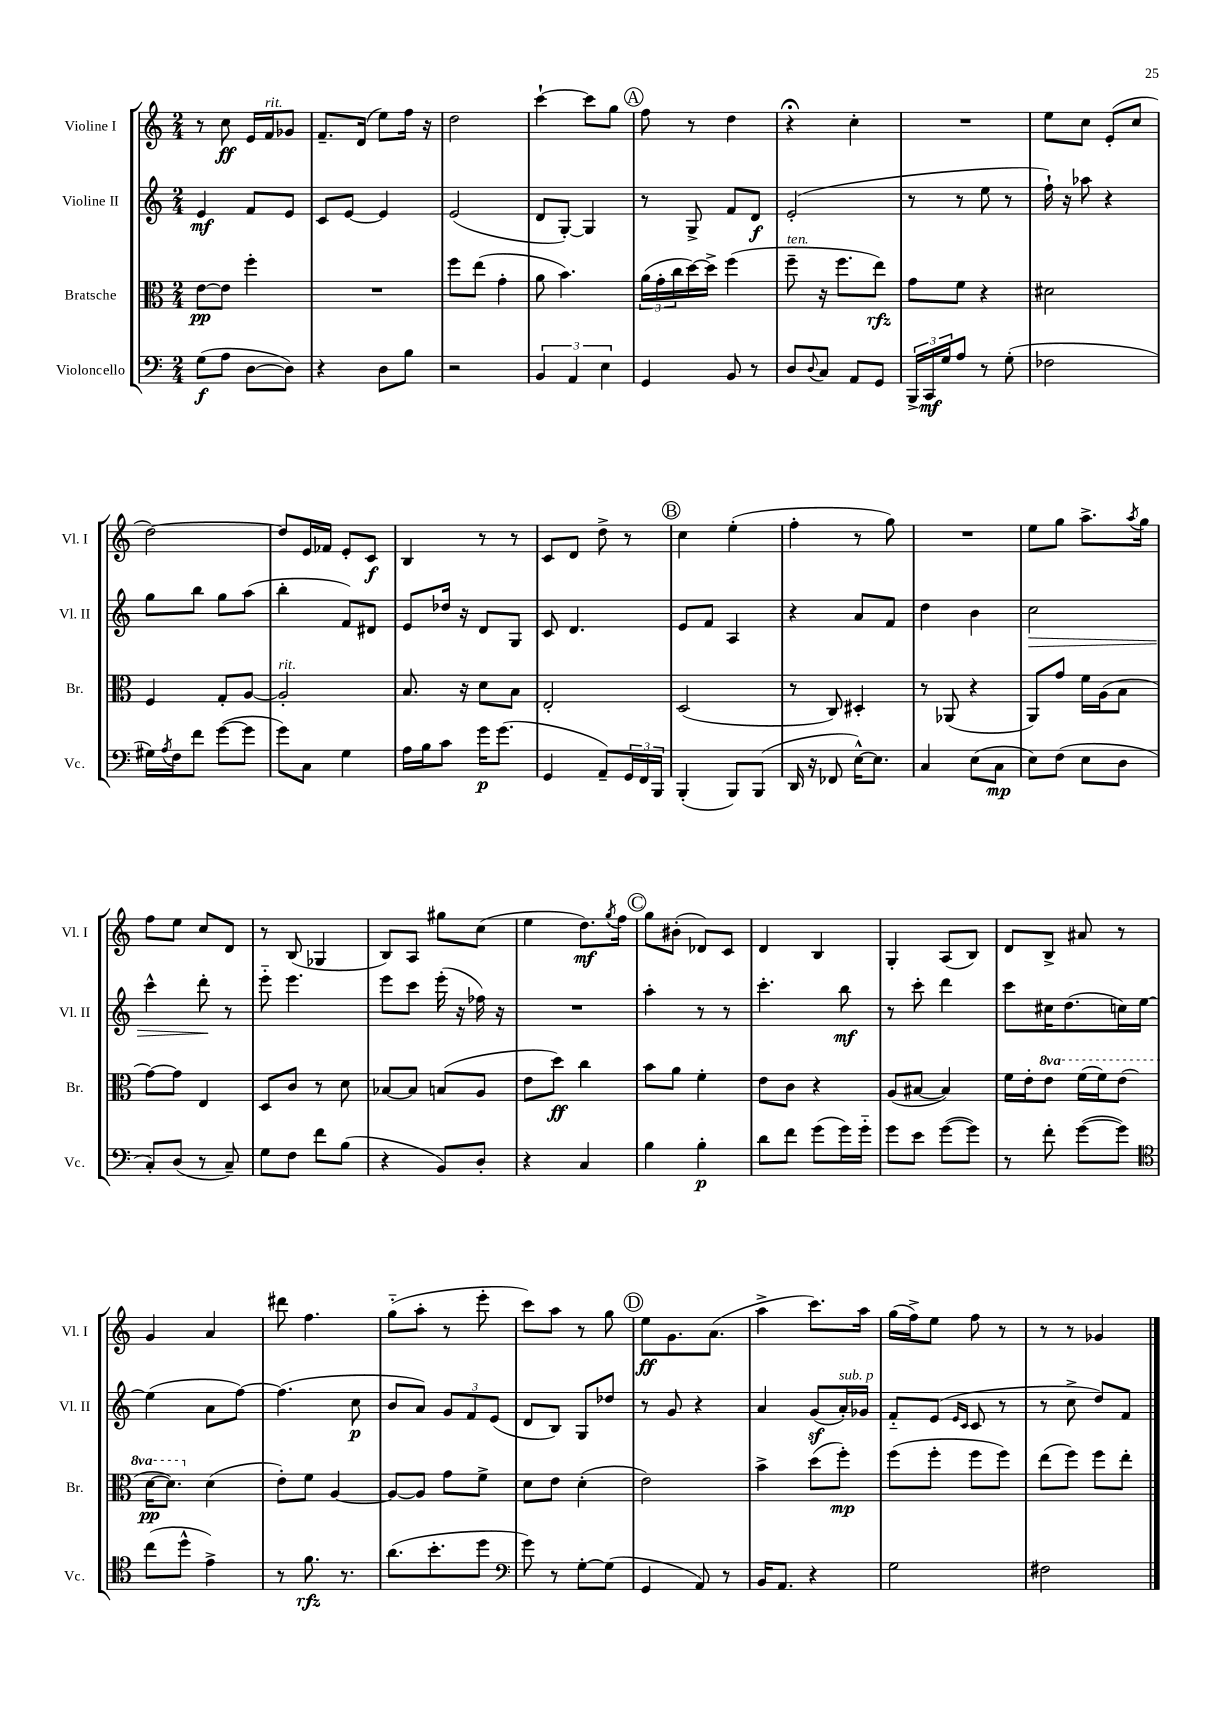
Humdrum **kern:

**kern	**dynam	**kern	**dynam	**kern	**dynam	**kern	**dynam
*part4	*part4	*part3	*part3	*part2	*part2	*part1	*part1
*staff4	*staff4	*staff3	*staff3	*staff2	*staff2	*staff1	*staff1
*I"Violoncello	*	*I"Bratsche	*	*I"Violine II	*	*I"Violine I	*
*I'Vc.	*	*I'Br.	*	*I'Vl. II	*	*I'Vl. I	*
*clefF4	*	*clefC3	*	*clefG2	*	*clefG2	*
*k[]	*	*k[]	*	*k[]	*	*k[]	*
*M2/4	*	*M2/4	*	*M2/4	*	*M2/4	*
=1	=1	=1	=1	=1	=1	=1	=1
(8G\L	f	[8e\L	pp	4e/	mf	8r	.
8A\J	.	8e\J]	.	.	.	8cc\	ff
[8D\L	.	4ff'\	.	8f/L	.	16e/LL	.
!	!	!	!	!	!	!LO:TX:a:i:t=rit.	!
.	.	.	.	.	.	16f/J	.
8D\J])	.	.	.	8e/J	.	8g-X/J	.
=2	=2	=2	=2	=2	=2	=2	=2
4r	.	2r	.	8c/L	.	8.f~/L	.
.	.	.	.	[8e/J	.	.	.
.	.	.	.	.	.	(16d/Jk	.
8D\L	.	.	.	4e/]	.	8ee\L)	.
8B\J	.	.	.	.	.	16ff\Jk	.
.	.	.	.	.	.	16r	.
=3	=3	=3	=3	=3	=3	=3	=3
2r	.	8ff\L	.	(2e/	.	2dd\	.
.	.	(8ee\J	.	.	.	.	.
.	.	4g'\	.	.	.	.	.
=4	=4	=4	=4	=4	=4	=4	=4
6BB/	.	8a\	.	8d/L	.	[4ccc`\	.
.	.	4.b\)	.	[8G'/J)	.	.	.
6AA/	.	.	.	.	.	.	.
.	.	.	.	4G/]	.	8ccc\L]	.
6E\	.	.	.	.	.	.	.
.	.	.	.	.	.	8gg\J	.
!!LO:REH:place=s1:t=A
=5	=5	=5	=5	=5	=5	=5	=5
4GG/	.	(24a\LL	.	8r	.	8ff\	.
.	.	24g'\	.	.	.	.	.
.	.	24cc\	.	.	.	.	.
.	.	[16dd\)	.	8G^/	.	8r	.
.	.	16dd^\JJ]	.	.	.	.	.
8BB/	.	(4ff\	.	8f/L	.	4dd\	.
8r	.	.	.	8d/J	f	.	.
=6	=6	=6	=6	=6	=6	=6	=6
!	!	!LO:TX:a:i:t=ten.	!	!	!	!	!
8D/L	.	8ff~\	.	(2e'/	.	4r;<	.
8qqD/	.	.	.	.	.	.	.
8C/J	.	16r	.	.	.	.	.
.	.	8.ff\L	.	.	.	.	.
8AA/L	.	.	.	.	.	4cc'\	.
8GG/J	.	8ee\J)	rfz	.	.	.	.
=7	=7	=7	=7	=7	=7	=7	=7
24BBB^/LL	.	8g\L	.	8r	.	2r	.
24CC/	mf	.	.	.	.	.	.
24G/J	.	.	.	.	.	.	.
8A/J	.	8f\J	.	8r	.	.	.
8r	.	4r	.	8ee\	.	.	.
(8G'\	.	.	.	8r	.	.	.
=8	=8	=8	=8	=8	=8	=8	=8
2F-X\	.	2d#X\	.	16ff`\)	.	8ee\L	.
.	.	.	.	16r	.	.	.
.	.	.	.	8aa-X\	.	8cc\J	.
.	.	.	.	4r	.	(8e'/L	.
.	.	.	.	.	.	8cc/J	.
!!LO:LB:g=z
=9	=9	=9	=9	=9	=9	=9	=9
16G#X\LL)	.	4F/	.	8gg\L	.	[2dd\)	.
8qA/	.	.	.	.	.	.	.
16F\J	.	.	.	.	.	.	.
8f\J	.	.	.	8bb\J	.	.	.
([8g\L	.	8G'/L	.	8gg\L	.	.	.
8g\J]	.	[8A/J	.	(8aa\J	.	.	.
=10	=10	=10	=10	=10	=10	=10	=10
!	!	!LO:TX:a:i:t=rit.	!	!	!	!	!
8g\L)	.	2A'/]	.	4bb'\	.	8dd/L]	.
8C\J	.	.	.	.	.	16e/L	.
.	.	.	.	.	.	16f-X/JJ	.
4G\	.	.	.	8f/L)	.	8e'/L	.
.	.	.	.	8d#X/J	.	8c/J	f
=11	=11	=11	=11	=11	=11	=11	=11
16A\LL	.	8.B/	.	8e/L	.	4B/	.
16B\J	.	.	.	.	.	.	.
8c\J	.	.	.	16dd-X/Jk	.	.	.
.	.	16r	.	16r	.	.	.
16g\KL	p	8d\L	.	8d/L	.	8r	.
(8.g\J	.	.	.	.	.	.	.
.	.	8B\J	.	8G/J	.	8r	.
=12	=12	=12	=12	=12	=12	=12	=12
4GG/	.	2E'/	.	8c/	.	8c/L	.
.	.	.	.	4.d/	.	8d/J	.
8AA~/L)	.	.	.	.	.	8dd^\	.
24GG/L	.	.	.	.	.	8r	.
24FF/	.	.	.	.	.	.	.
24BBB/JJ	.	.	.	.	.	.	.
!!LO:REH:place=s1:t=B
=13	=13	=13	=13	=13	=13	=13	=13
(4BBB'/	.	(2D/	.	8e/L	.	4cc\	.
.	.	.	.	8f/J	.	.	.
8BBB/L)	.	.	.	4A/	.	(4ee'\	.
(8BBB/J	.	.	.	.	.	.	.
=14	=14	=14	=14	=14	=14	=14	=14
16DD/	.	8r	.	4r	.	4ff'\	.
16r	.	.	.	.	.	.	.
8FF-X/	.	8C/)	.	.	.	.	.
[16E^^\KL)	.	4D#X'/	.	8a/L	.	8r	.
8.E\J]	.	.	.	.	.	.	.
.	.	.	.	8f/J	.	8gg\)	.
=15	=15	=15	=15	=15	=15	=15	=15
4C/	.	8r	.	4dd\	.	2r	.
.	.	(8AA-X/	.	.	.	.	.
(8E\L	.	4r	.	4b\	.	.	.
8C\J	mp	.	.	.	.	.	.
=16	=16	=16	=16	=16	=16	=16	=16
!	!	!	!	!	!LO:HP:b	!	!
8E\L)	.	8AA/L)	.	2cc\	>	8ee\L	.
(8F\J	.	8g/J	.	.	.	8gg\J	.
8E\L	.	16f\LL	.	.	.	8.aa^\L	.
.	.	(16A\J	.	.	.	.	.
8D\J	.	8B\J	.	.	.	.	.
.	.	.	.	.	.	8qaa/	.
.	.	.	.	.	.	16gg\Jk	.
!!LO:LB:g=z
=17	=17	=17	=17	=17	=17	=17	=17
8C'/L)	.	[8g\L)	.	4ccc^^\	.	8ff\L	.
(8D/J	.	8g\J]	.	.	.	8ee\J	.
8r	.	4E/	.	8ddd'\	.	8cc/L	.
8C~/)	.	.	.	8r	]	8d/J	.
=18	=18	=18	=18	=18	=18	=18	=18
8G\L	.	8D/L	.	8eee\	.	8r	.
8F\J	.	8c/J	.	4.eee\	.	(8B/	.
8f\L	.	8r	.	.	.	4G-X/	.
(8B\J	.	8d\	.	.	.	.	.
=19	=19	=19	=19	=19	=19	=19	=19
4r	.	[8B-X/L	.	8eee\L	.	8B/L)	.
.	.	8B-/J]	.	8ccc\J	.	8A/J	.
8BB/L)	.	(8Bn/L	.	(16eee'\	.	8gg#X\L	.
.	.	.	.	16r	.	.	.
8D'/J	.	8A/J	.	16ff-X\)	.	(8cc\J	.
.	.	.	.	16r	.	.	.
=20	=20	=20	=20	=20	=20	=20	=20
4r	.	8e\L	.	2r	.	4ee\	.
.	.	8dd\J)	ff	.	.	.	.
4C/	.	4cc\	.	.	.	8.dd\L)	mf
.	.	.	.	.	.	8qgg/	.
.	.	.	.	.	.	16ff\Jk	.
!!LO:REH:place=s1:t=C
=21	=21	=21	=21	=21	=21	=21	=21
4B\	.	8b\L	.	4aa'\	.	8gg\L	.
.	.	8a\J	.	.	.	(8b#X'\J	.
4B'\	p	4f'\	.	8r	.	8d-X/L)	.
.	.	.	.	8r	.	8c/J	.
=22	=22	=22	=22	=22	=22	=22	=22
8d\L	.	8e\L	.	4.ccc'\	.	4d/	.
8f\J	.	8c\J	.	.	.	.	.
(8g\L	.	4r	.	.	.	4B/	.
16g\L)	.	.	.	8bb\	mf	.	.
16g\JJ	.	.	.	.	.	.	.
=23	=23	=23	=23	=23	=23	=23	=23
8g\L	.	(8A/L	.	8r	.	4G'/	.
8e\J	.	[8B#X/J	.	8ccc'\	.	.	.
([8g\L	.	4B#/])	.	4ddd\	.	(8A/L	.
8g\J])	.	.	.	.	.	8B/J)	.
=24	=24	=24	=24	=24	=24	=24	=24
8r	.	16f\LL	.	8ccc\L	.	8d/L	.
.	.	16e'\J	.	.	.	.	.
*	*	*8va	*	*	*	*	*
8f'\	.	8ee\J	.	16cc#X\K	.	8B^/J	.
.	.	.	.	(8.dd\	.	.	.
([8g\L	.	(16ff\LL	.	.	.	8a#X/	.
.	.	16ff\J)	.	.	.	.	.
8g\J])	.	(8ee\J	.	16ccn\L)	.	8r	.
.	.	.	.	[16ee\JJ	.	.	.
!!LO:LB:g=z
=25	=25	=25	=25	=25	=25	=25	=25
*clefC4	*	*	*	*	*	*	*
(8cc\L	.	[16dd\KL	pp	(4ee\]	.	4g/	.
.	.	8.dd\J])	.	.	.	.	.
8dd^^\J	.	.	.	.	.	.	.
*	*	*X8va	*	*	*	*	*
4e^\)	.	(4d\	.	8a\L	.	4a/	.
.	.	.	.	[8ff\J)	.	.	.
=26	=26	=26	=26	=26	=26	=26	=26
8r	.	8e'\L)	.	(4.ff\]	.	8ddd#X\	.
8.f\	rfz	8f\J	.	.	.	4.ff\	.
.	.	[4A/	.	.	.	.	.
8.r	.	.	.	.	.	.	.
.	.	.	.	8cc\	p	.	.
=27	=27	=27	=27	=27	=27	=27	=27
(8.a\L	.	8A/L_	.	8b/L	.	(8gg\L	.
.	.	8A/J]	.	8a/J)	.	8aa'\J	.
8.b'\	.	.	.	.	.	.	.
.	.	8g\L	.	12g/L	.	8r	.
.	.	.	.	12f/	.	.	.
8dd\J	.	8f^\J	.	.	.	8eee'\	.
.	.	.	.	(12e/J	.	.	.
=28	=28	=28	=28	=28	=28	=28	=28
*clefF4	*	*	*	*	*	*	*
8g\)	.	8d\L	.	8d/L	.	8ccc\L)	.
8r	.	8e\J	.	8B/J)	.	8aa\J	.
[8G'\L	.	(4d'\	.	8G/L	.	8r	.
(8G\J]	.	.	.	8dd-X/J	.	8gg\	.
!!LO:REH:place=s1:t=D
=29	=29	=29	=29	=29	=29	=29	=29
4GG/	.	2e\)	.	8r	.	8ee\L	ff
.	.	.	.	8g/	.	8.g\	.
8AA/)	.	.	.	4r	.	.	.
.	.	.	.	.	.	(8.a\J	.
8r	.	.	.	.	.	.	.
=30	=30	=30	=30	=30	=30	=30	=30
16BB/KL	.	4b^\	.	4a/	.	4aa^\	.
8.AA/J	.	.	.	.	.	.	.
4r	.	(8dd\L	.	(8gz/L	.	8.ccc\L)	.
!	!	!	!	!LO:TX:a:i:t=sub. p	!	!	!
.	.	8ff'\J)	mp	16a'/L)	.	.	.
.	.	.	.	16g-X/JJ	.	16aa\Jk	.
=31	=31	=31	=31	=31	=31	=31	=31
2G\	.	(8ff\L	.	8f/L	.	(16gg\LL	.
.	.	.	.	.	.	16ff^\J)	.
.	.	8ff'\J	.	(8e/J	.	8ee\J	.
.	.	.	.	16qqe/LL	.	.	.
.	.	.	.	16qqc/JJ	.	.	.
.	.	8ff\L	.	8c/	.	8ff\	.
.	.	8ff\J)	.	8r	.	8r	.
=32	=32	=32	=32	=32	=32	=32	=32
2F#X\	.	(8ee\L	.	8r	.	8r	.
.	.	8ff\J)	.	8cc^\	.	8r	.
.	.	8ff\L	.	8dd/L)	.	4g-X/	.
.	.	8ee'\J	.	8f/J	.	.	.
==	==	==	==	==	==	==	==
*-	*-	*-	*-	*-	*-	*-	*-
